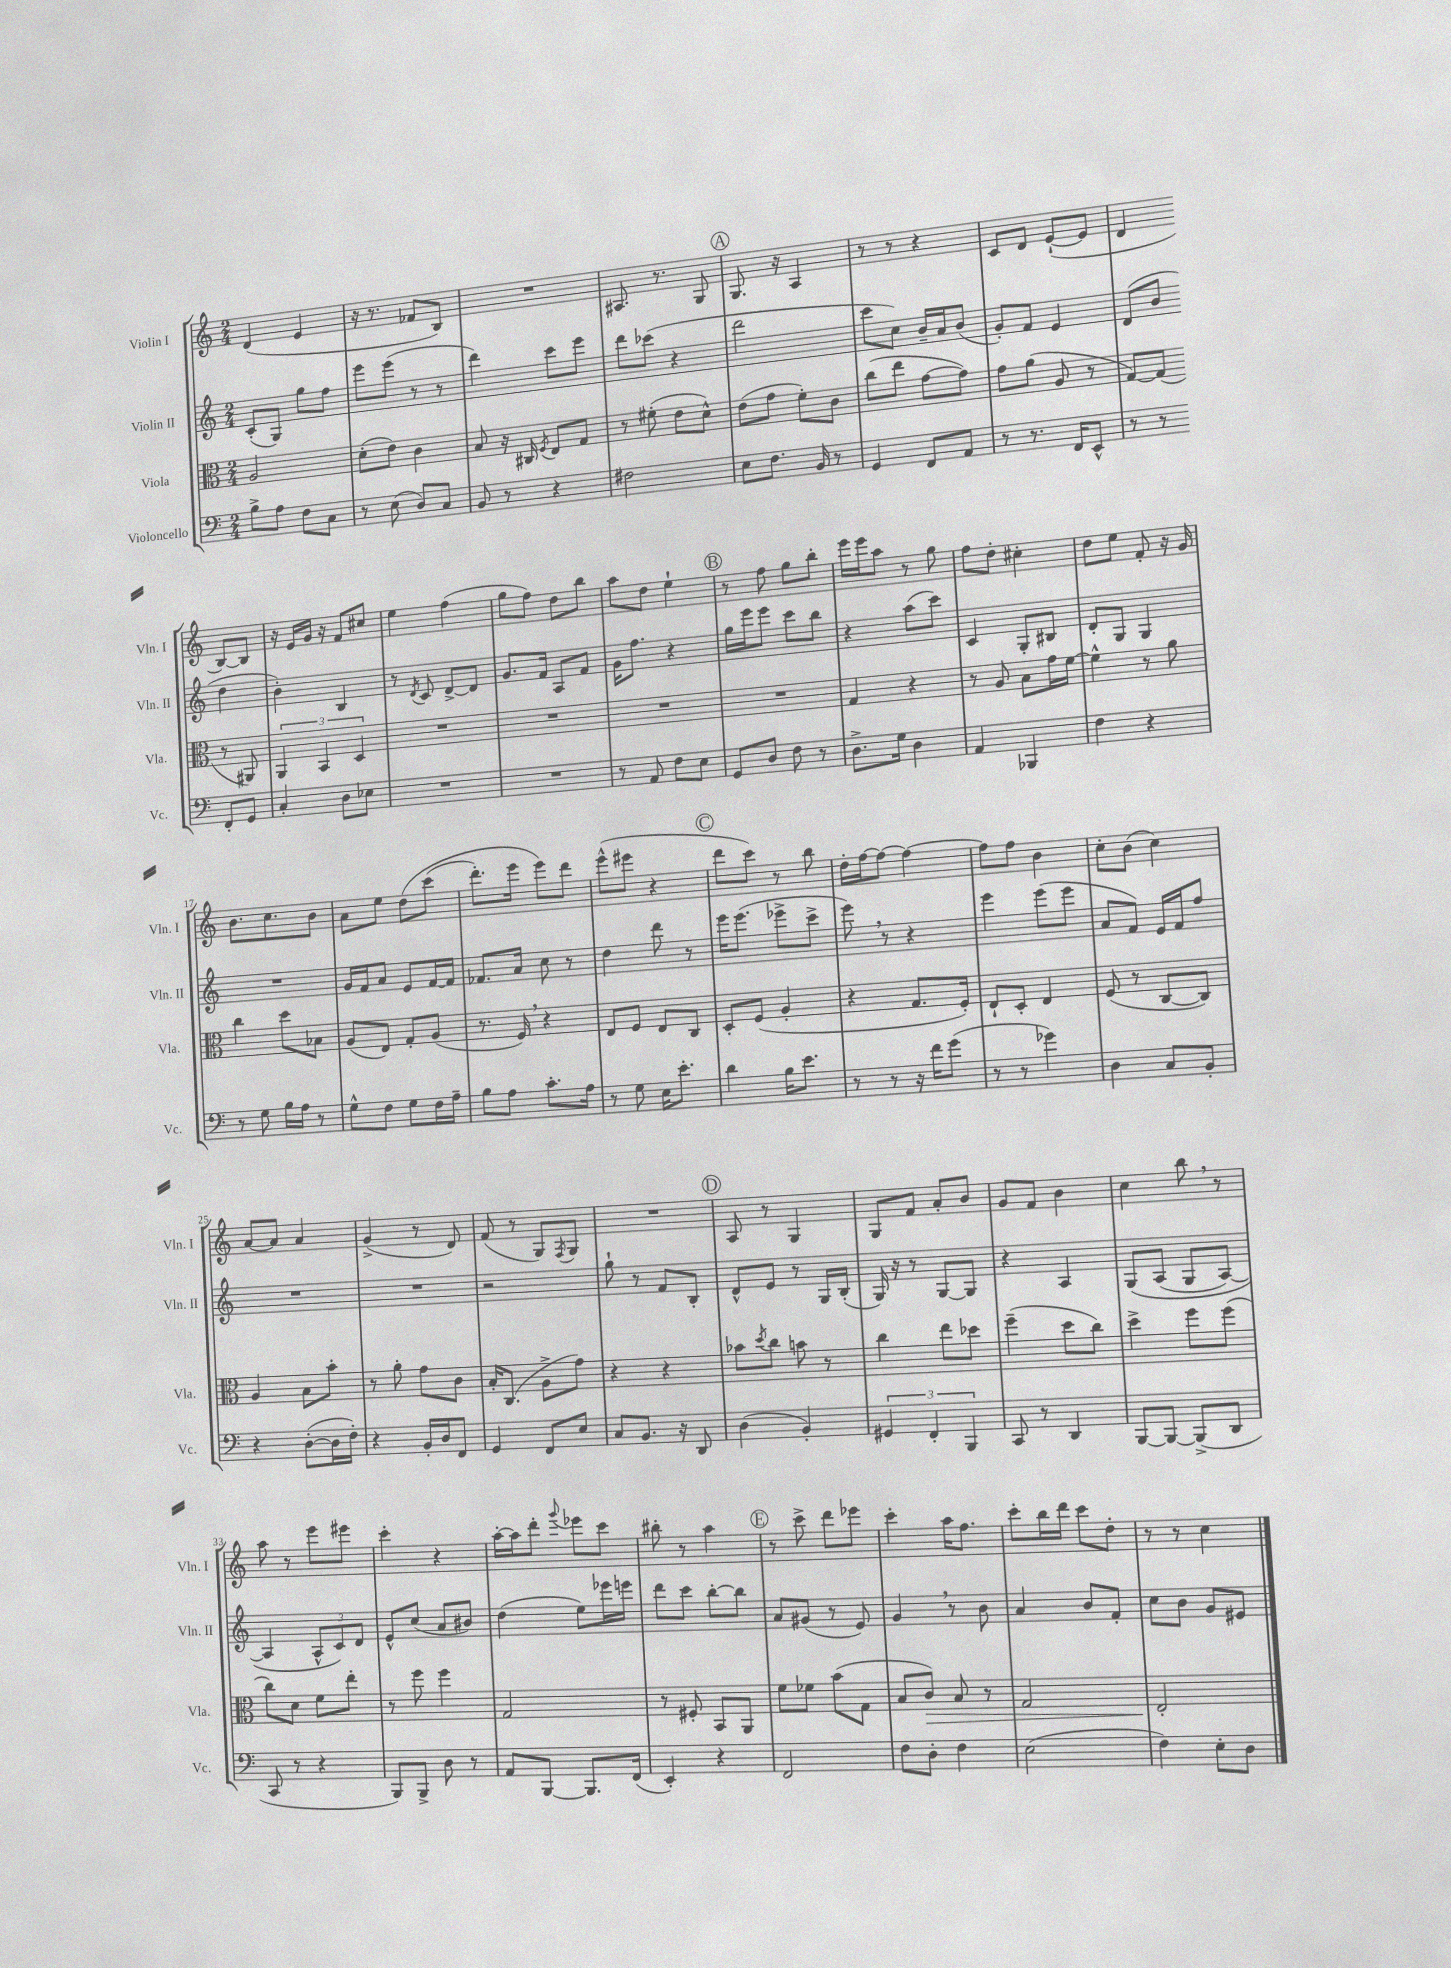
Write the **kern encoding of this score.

**kern	**kern	**kern	**kern
*staff4	*staff3	*staff2	*staff1
*clefF4	*clefC3	*clefG2	*clefG2
*k[]	*k[]	*k[]	*k[]
*M2/4	*M2/4	*M2/4	*M2/4
8B^\L	2A/	(8c'/L	(4d/
8A\J	.	8G/J)	.
8F\L	.	8gg\L	4e/
8C\J	.	8ff\J	.
=	=	=	=
8r	(8d'\L	8eee\L	16r
.	.	.	8.r
(8E\	8e\J)	(8eee\J	.
8D/L)	4c\	8r	8f-/L
8C/J	.	8r	8B/J)
=	=	=	=
8BB/	8B/	4ddd\)	2r
8r	16r	.	.
.	16C#/	.	.
.	8qF/	.	.
4r	8E/L	8ccc\L	.
.	8G/J	8eee\J	.
=	=	=	=
2F#\	8r	8ddd\L	8.A#/
.	(8f#'\	(8ccc-\J	.
.	.	.	8.r
.	8e\L	4r	.
.	8d^^\J)	.	8G/
=	=	=	=
8E\L	(8e\L	2ddd\	8.G/
8.F\J	8g\J	.	.
.	.	.	16r
.	8f'\L)	.	4A/
16BB/	.	.	.
8r	8c\J	.	.
=	=	=	=
4GG/	(8cc\L	8ccc\L	8r
.	8ee\J	8cc\J)	8r
8FF/L	[8g\L	16b~/LL	4r
.	.	16a/J	.
8AA/J	8g\]J)	(8b/J	.
=	=	=	=
8r	8g\L	8g'/L)	8c/L
8.r	(8a\J	8f/J	8d/J
.	8A/	4e/	([8e`/L
16FF/LK	.	.	.
8EE^^/J	8r	.	8e/]J
=	=	=	=
8r	[8G/L)	(8d/L	4d/
8r	(8G/]J	8b/J	.
8FF'/L	8r	4dd\	[8B/L)
8GG/J	8AA#/)	.	8B/]J
=	=	=	=
4C'/	6AA/	4b'\)	16r
.	.	.	16e/LL
.	.	.	16g/JJ
.	6BB/	.	.
.	.	.	16r
8D\L	.	4B/	8f/L
.	6D/	.	.
8E-\J	.	.	8cc#/J
=	=	=	=
2r	2r	8r	4ee\
.	.	8qd/	.
.	.	8c/	.
.	.	[8d^/L	(4ff\
.	.	8d/]J	.
=	=	=	=
2r	2r	8.g/L	8gg\L
.	.	.	8ff\J)
.	.	16f/Jk	.
.	.	8A/L	8dd\L
.	.	8f/J	8bb\J
=	=	=	=
8r	2r	16g\LK	8aa\L
.	.	8.ff\J	.
8AA/	.	.	8dd\J
8F\L	.	4r	4ee`\
8E\J	.	.	.
=	=	=	=
8GG/L	2r	16gg\LL	8r
.	.	16eee\J	.
8D/J	.	8eee\J	8ff\
8F\	.	8ccc\L	8gg\L
8r	.	8bb\J	8bb'\J
=	=	=	=
8.D^\L	4G/	4r	16eee\LL
.	.	.	16eee\J
.	.	.	8aa\J
16G\Jk	.	.	.
4D\	4r	(8aa\L	8r
.	.	8ccc\J)	8gg\
=	=	=	=
4AA/	8r	4c/	8ff\L
.	8A/	.	8dd'\J
4BBB-/	8B\L	8G'/L	4cc#'\
.	16g\L	8B#/J	.
.	[16f\JJ	.	.
=	=	=	=
4F\	4f^^\]	8d'/L	8dd\L
.	.	8G/J	8ee\J
4r	8r	4G/	8f'/
.	8a\	.	16r
.	.	.	16g/
=	=	=	=
8r	4cc\	2r	8.b\L
8G\	.	.	.
.	.	.	8.cc\
16B\LL	8dd\L	.	.
16A\JJ	.	.	.
8r	8B-\J	.	8b\J
=	=	=	=
8G^^\L	(8A/L	16g/LL	8a\L
.	.	16f/J	.
8F\J	8E/J)	8a/J	8ee\J
8G\L	8G'/L	8e/L	&(8dd\L
16F\L	(8A/J	[16f/L	(8ccc\J
16A~\JJ	.	16f/]JJ	.
=	=	=	=
8B\L	8.r	8.f-/L	8.ddd'\L)
8A\J	.	.	.
.	16F/)	16a/Jk	16eee\Jk
8.c'\L	4r	8cc\	8eee\L&)
.	.	8r	8ddd\J
16A\Jk	.	.	.
=	=	=	=
8r	8E/L	4dd\	(8eee^^\L
8G\	8F/J	.	8eee#\J
16E\LK	8E/L	8ddd\	4r
8.e'\J	.	.	.
.	8C/J	8r	.
=	=	=	=
4d\	8D'/L	16eee\LK	8ddd\L
.	.	(8.eee\J	.
.	(8F/J	.	8ccc\J)
16B\LK	4A'/	8eee-^\L	8r
8.e\J	.	.	.
.	.	8ccc^\J	8bb\
=	=	=	=
8r	4r	8eee\)	16dd'\LL
.	.	.	[16ff\J
8r	.	8r	8ff\_J
16r	8.G/L	4r	4ff\_
16f\LK	.	.	.
(8g\J	.	.	.
.	16F'/Jk)	.	.
=	=	=	=
8r	8E`/L	4eee\	8ff\]L
8r	8D'/J	.	8ff\J
4g-\)	4E/	(8eee\L	4b\
.	.	8eee\J	.
=	=	=	=
4D\	(8F/	8a/L	8cc'\L
.	8r	8f/J)	(8b\J
8C/L	[8C/L	16e/LL	4cc\)
.	.	16f/J	.
8BB'/J	8C/]J)	8ff/J	.
=	=	=	=
4r	4A/	2r	[8a/L
.	.	.	8a/]J
([8D'\L	8B\L	.	4a/
16D\]L	8b'\J	.	.
16F'\JJ)	.	.	.
=	=	=	=
4r	8r	2r	(4g^/
.	8a'\	.	.
16BB'/LL	8g\L	.	8r
16D/J	.	.	.
8FF/J	8c\J	.	8d/)
=	=	=	=
4GG/	16B'/LK	2r	(8f/
.	(8.C/J	.	.
.	.	.	8r
8FF/L	8A^\L	.	8G/L)
.	.	.	8qF/
8E/J	8g\J)	.	8G/J
=	=	=	=
8C/L	4r	8gg`\	2r
8.BB/J	.	8r	.
.	4r	8f/L	.
16r	.	.	.
8DD/	.	8B'/J	.
=	=	=	=
(4D\	8b-\L	8d^^/L	8A/
.	8qdd/	.	.
.	8cc\J	8e/J	8r
4BB'/)	8b\	8r	4G/
.	8r	16G/LL	.
.	.	(16B'/JJ	.
=	=	=	=
6GG#/	4cc\	16G/)	8G/L
.	.	16r	.
.	.	8r	8f/J
6FF'/	.	.	.
.	8ee\L	[8G/L	8a'/L
6BBB/	.	.	.
.	8dd-\J	8G/]J	8b/J
=	=	=	=
8CC/	(4ff~\	4r	8g/L
8r	.	.	8f/J
4DD/	8dd\L	4A/	4b\
.	8cc\J)	.	.
=	=	=	=
[8BBB/L	4dd^\	&(8G/L	4cc\
8BBB/_J	.	(8A/J	.
(8BBB^/]L	8ff\L	8G/L	8bb\
8DD/J	(8ff\J	[8A/J)	8r
=	=	=	=
8CC/	8cc\L)	4A/]	8aa\
8r	8d\J	.	8r
4r	8f\L	12A^^/L	8eee\L
.	.	12c/&)	.
.	8ee'\J	.	8eee#\J
.	.	12d/J	.
=	=	=	=
8BBB/L)	8r	8e^^/L	4ccc'\
8BBB^/J	8ff\	(8cc/J	.
8D\	4ff\	8a/L	4r
8r	.	8b#/J)	.
=	=	=	=
8AA/L	2G/	(4dd\	[16aa'\LL
.	.	.	16aa\]J
[8BBB/J	.	.	8ddd'\J
.	.	.	8qqggg/
8.BBB/]L	.	8ee\L)	8eee-\L
.	.	16eee-\L	8ccc\J
(16FF/Jk	.	16eee\JJ	.
=	=	=	=
4EE'/)	8r	8ddd\L	8bb#'\
.	8F#'/	8ccc\J	8r
4r	8BB/L	[8bb'\L	4aa\
.	8AA/J	8bb\]J	.
=	=	=	=
2FF/	8f\L	8a/L	8r
.	8f-\J	(8g#/J	8ccc^\
.	(8b\L	8r	8ddd\L
.	8G\J	8e/)	8eee-\J
=	=	=	=
8F\L	8B/L	4g/	4ccc'\
8D'\J	8c/J)	.	.
4F\	8B/	8r	16aa\LK
.	.	.	8.ff\J
.	8r	8b\	.
=	=	=	=
(2E\	2G/	4a/	8ccc'\L
.	.	.	16bb\L
.	.	.	16ddd\JJ
.	.	8b/L	8ccc\L
.	.	8f'/J	8dd'\J
=	=	=	=
4F\)	2E'/	8cc\L	8r
.	.	8b\J	8r
8E'\L	.	8g/L	4cc\
8D\J	.	8e#/J	.
==	==	==	==
*-	*-	*-	*-
